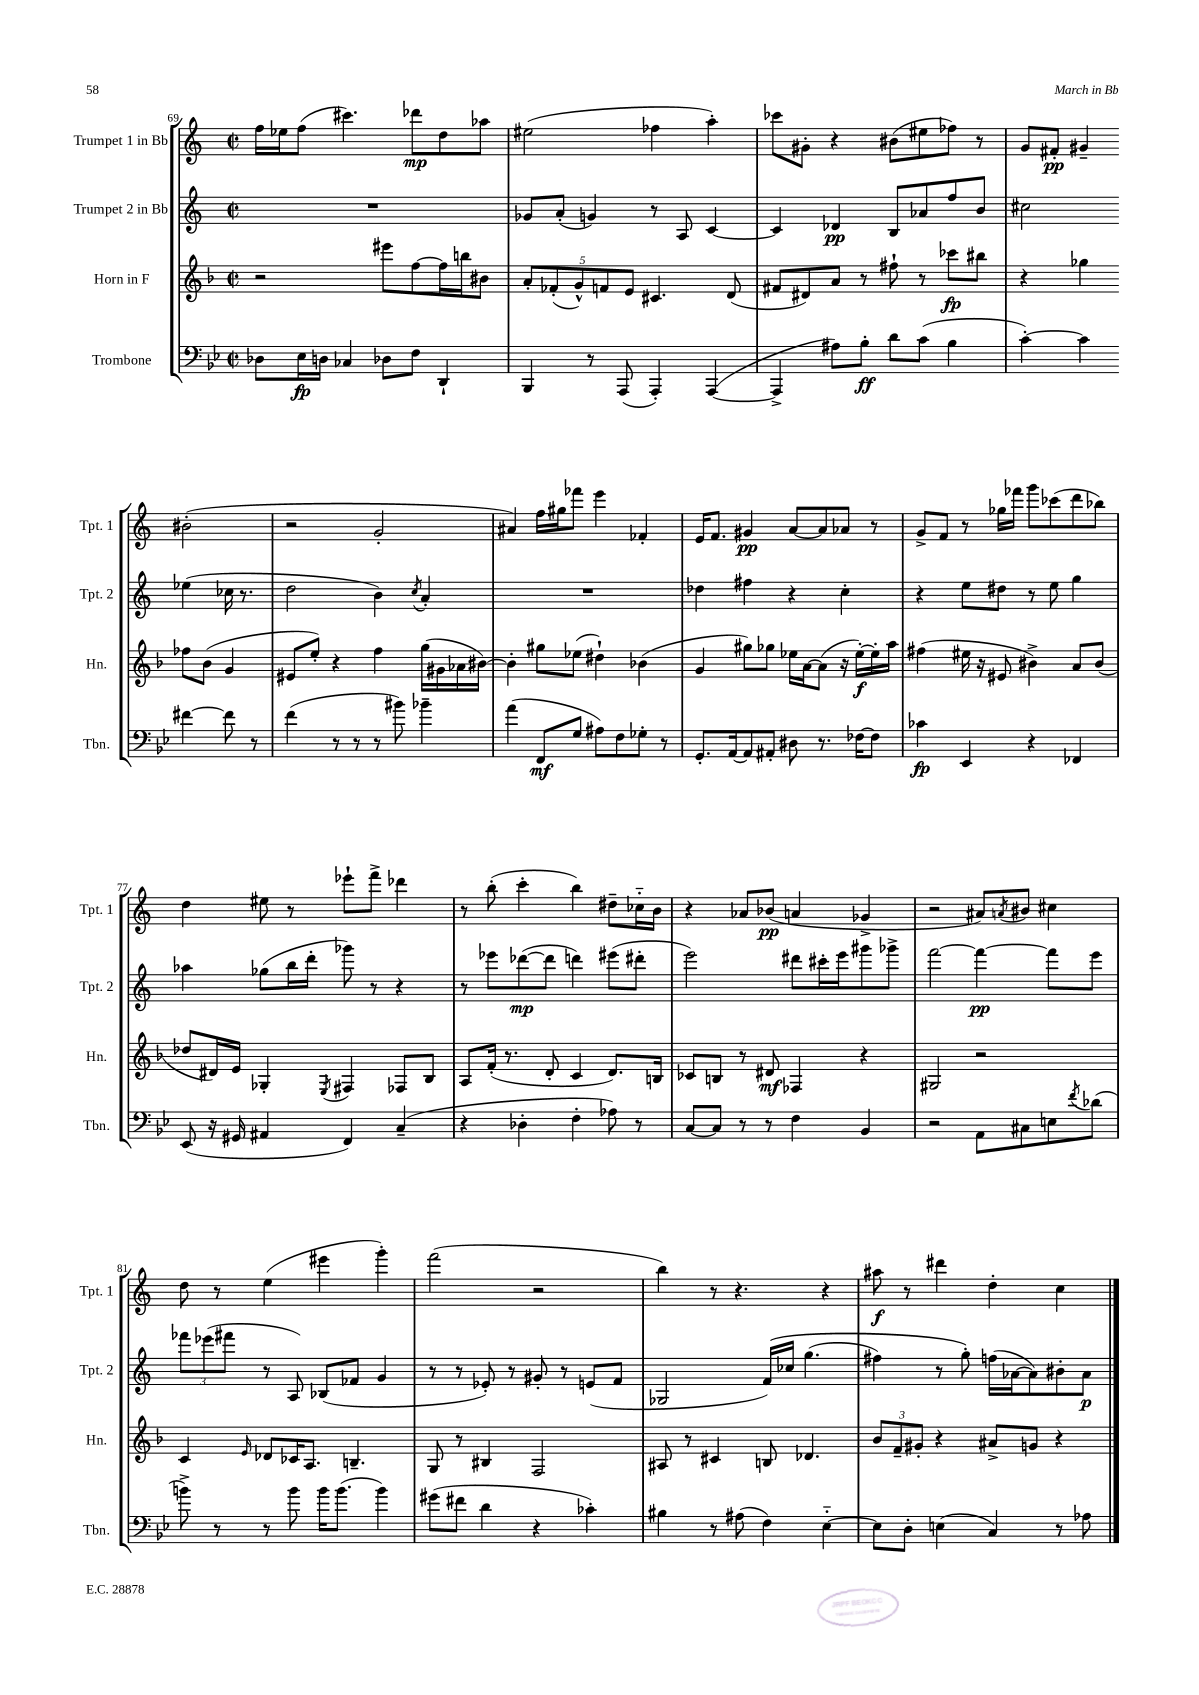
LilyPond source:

<<
\new StaffGroup <<
\new Staff = "s0" \with { instrumentName = "Trumpet 1 in Bb" shortInstrumentName = "Tpt. 1" } {
    \clef treble \key c \major \defaultTimeSignature \time 2/2
    f''16 ees''16 f''8( cis'''4.) des'''8\mp d''8 aes''8 |
    eis''2( fes''4 a''4-.) |
    ces'''8 gis'8-. r4 bis'8( eis''8 fes''8) r8 |
    g'8 fis'8-.\pp gis'4-- bis'2-.( |
    r2 g'2-. |
    ais'4) f''16 gis''16 fes'''8 e'''4 fes'4-. |
    e'16 f'8. gis'4\pp a'8~ a'8 aes'8 r8 |
    g'8-> f'8 r8 ges''16 fes'''16 g'''8 ces'''8( d'''8 bes''8) |
    d''4 eis''8 r8 ees'''8-! f'''8-> des'''4 |
    r8 b''8-.( c'''4-. b''4) dis''8-- ces''16-_ b'16 |
    r4 aes'8 bes'8\pp( a'4 ges'4-> |
    r2 ais'8) \acciaccatura { a'8 } bis'8 cis''4 |
    d''8 r8 e''4( eis'''4 g'''4-.) |
    f'''2( r2 |
    b''4) r8 r4. r4 |
    ais''8\f r8 dis'''4 d''4-. c''4 \bar "|." |
}
\new Staff = "s1" \with { instrumentName = "Trumpet 2 in Bb" shortInstrumentName = "Tpt. 2" } {
    \clef treble \key c \major \defaultTimeSignature \time 2/2
    R1 |
    ges'8 a'8-.( g'4) r8 a8 c'4~ |
    c'4 des'4\pp b8 aes'8 f''8 b'8 |
    cis''2 ees''4( ces''16 r8. |
    d''2 b'4) \acciaccatura { c''8 } a'4-. |
    R1 |
    des''4 fis''4 r4 c''4-. |
    r4 e''8 dis''8 r8 e''8 g''4 |
    aes''4 ges''8( b''16 d'''16-. ges'''8) r8 r4 |
    r8 ees'''8 des'''8~\mp( des'''8 d'''4) eis'''8( dis'''8-. |
    e'''2) dis'''8 cis'''16-. e'''16 gis'''8 ges'''8-> |
    f'''2~ f'''4~\pp f'''8 e'''8 |
    \tuplet 3/2 { fes'''8 ees'''8( fis'''8 } r8 a8) bes8( fes'8 g'4 |
    r8 r8 ees'8-.) r8 gis'8-. r8 e'8( f'8 |
    ges2 f'16)\( ces''16 g''4.( |
    fis''4) r8 g''8-.\) f''16( aes'16~ aes'8) bis'8-. aes'8\p \bar "|." |
}
\new Staff = "s2" \with { instrumentName = "Horn in F" shortInstrumentName = "Hn." } {
    \clef treble \key f \major \defaultTimeSignature \time 2/2
    r2 eis'''8 f''8~ f''16 b''16 bis'8 |
    \tuplet 5/4 { a'8-. fes'8-.( g'8-^) f'8 e'8 } cis'4. d'8( |
    fis'8 dis'8) a'8 r8 fis''8-! r8 ces'''8\fp bis''8 |
    r4 ges''4 fes''8 bes'8( g'4 |
    eis'8 e''8-.) r4 f''4 g''16( gis'16 aes'16 bis'16~) |
    bis'4-. gis''8 ees''8( dis''4-!) bes'4( |
    g'4 gis''8) ges''8 ees''16 a'16~ a'8( r16 ees''16~-.\f) ees''16-. a''16 |
    fis''4( eis''16 r16 eis'8 bis'4->) a'8 bis'8( |
    des''8 dis'16) e'16 ges4-. \acciaccatura { e8 } fis4 fes8 bes8 |
    a8 f'16-.( r8. d'8-. c'4 d'8.) b16 |
    ces'8 b8 r8 dis'8\mf fes4 r4 |
    gis2 r2 |
    c'4 \grace { e'16 } des'8 ces'16 a8. b4.-- |
    g8 r8 bis4 f2 |
    ais8 r8 cis'4 b8 des'4. |
    \tuplet 3/2 { bes'8 f'8-- gis'8-. } r4 ais'8-> g'8 r4 \bar "|." |
}
\new Staff = "s3" \with { instrumentName = "Trombone" shortInstrumentName = "Tbn." } {
    \clef bass \key bes \major \defaultTimeSignature \time 2/2
    des8 ees16\fp d16 ces4 des8 f8 d,4-! |
    bes,,4 r8 a,,8( a,,4-.) a,,4~( |
    a,,4-> ais8) bes8-.\ff d'8 c'8( bes4 |
    c'4~-.) c'4 fis'4~ fis'8 r8 |
    f'4( r8 r8 r8 bis'8) bes'4-- |
    a'4( f,8\mf g8 ais8) f8 ges8-. r8 |
    g,8.-. a,16~ a,8 ais,8-. dis8 r8. fes16~ fes8 |
    ces'4\fp ees,4 r4 fes,4 |
    ees,8( r16 gis,16 ais,4 f,4) c4--( |
    r4 des4-. f4-. aes8) r8 |
    c8~ c8 r8 r8 f4 bes,4 |
    r2 a,8 cis8 e8 \acciaccatura { f'8 } des'8( |
    b'8->) r8 r8 b'8 b'16 b'8.( b'4) |
    gis'8( fis'8 d'4 r4 ces'4-.) |
    bis4 r8 ais8( f4) ees4~-_ |
    ees8 d8-. e4( c4) r8 aes8 \bar "|." |
}
>>
>>
\layout { \context { \Score currentBarNumber = #69 } }
